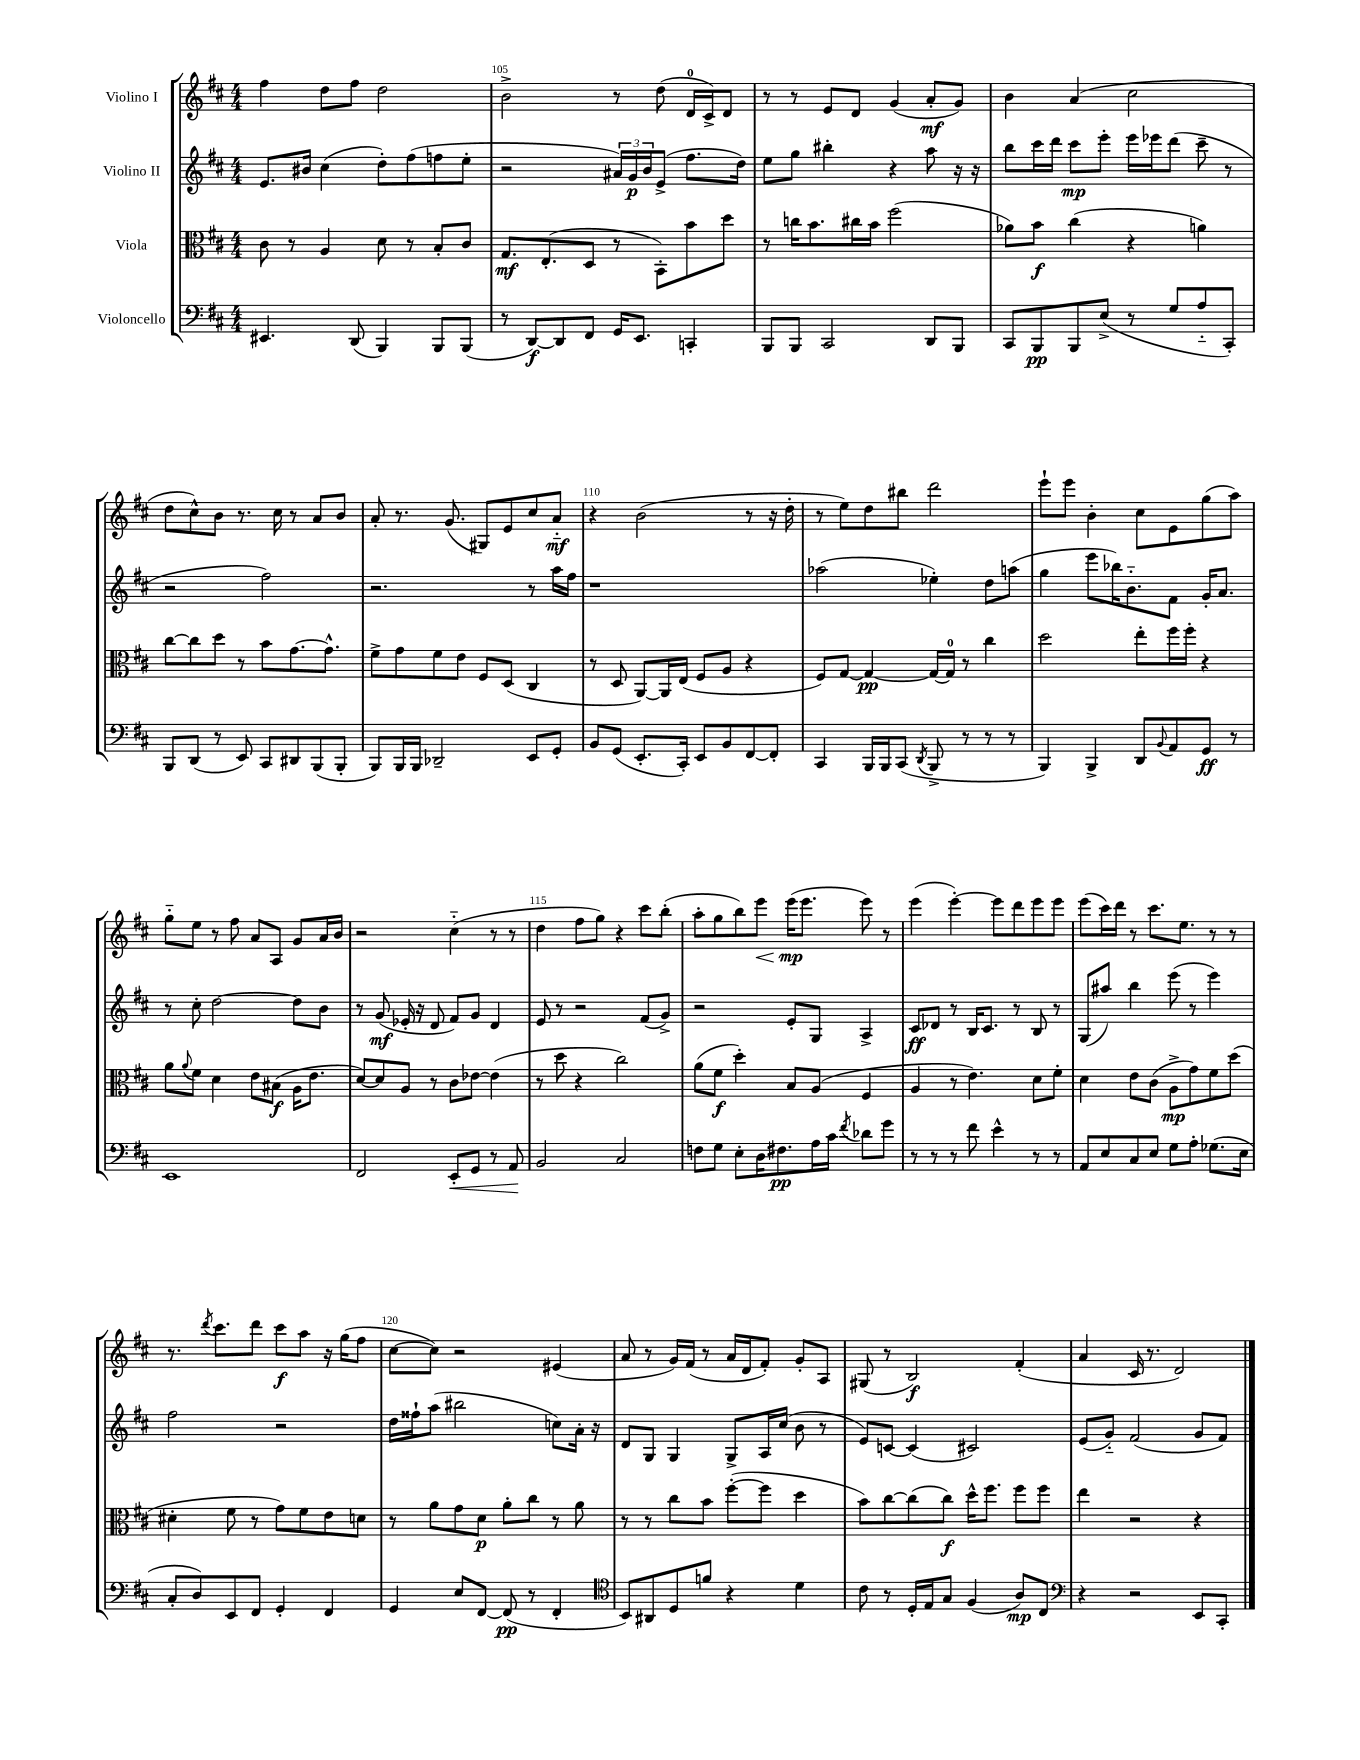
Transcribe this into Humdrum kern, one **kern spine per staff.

**kern	**dynam	**kern	**dynam	**kern	**dynam	**kern	**dynam
*part4	*part4	*part3	*part3	*part2	*part2	*part1	*part1
*staff4	*staff4	*staff3	*staff3	*staff2	*staff2	*staff1	*staff1
*I"Violoncello	*	*I"Viola	*	*I"Violino II	*	*I"Violino I	*
*clefF4	*	*clefC3	*	*clefG2	*	*clefG2	*
*k[f#c#]	*	*k[f#c#]	*	*k[f#c#]	*	*k[f#c#]	*
*M4/4	*	*M4/4	*	*M4/4	*	*M4/4	*
=104	=104	=104	=104	=104	=104	=104	=104
4.EE#X/	.	8c#\	.	8.e/L	.	4ff#\	.
.	.	8r	.	.	.	.	.
.	.	.	.	16b#X/Jk	.	.	.
.	.	4A/	.	(4cc#\	.	8dd\L	.
(8DD/	.	.	.	.	.	8ff#\J	.
4BBB/)	.	8d\	.	8dd'\L)	.	2dd\	.
.	.	8r	.	(8ff#\	.	.	.
8BBB/L	.	8B'/L	.	8ffn\	.	.	.
(8BBB/J	.	8c#/J	.	8ee'\J	.	.	.
=105	=105	=105	=105	=105	=105	=105	=105
8r	.	8.G/L	mf	2r	.	2b^\	.
[8DD/L)	f	.	.	.	.	.	.
.	.	(8.E'/	.	.	.	.	.
8DD/]	.	.	.	.	.	.	.
8FF#/J	.	8D/J	.	.	.	.	.
16GG/KL	.	8r	.	24a#X/LL)	.	8r	.
.	.	.	.	24g/	p	.	.
8.EE/J	.	.	.	.	.	.	.
.	.	.	.	24b/J	.	.	.
.	.	8BB'\L)	.	(8e^/J	.	(8dd\	.
4CCn'/	.	8b\	.	8.ff#\L	.	16d/LL	.
.	.	.	.	.	.	16c#^/J)	.
.	.	8dd\J	.	.	.	8d/J	.
.	.	.	.	16dd\Jk)	.	.	.
=106	=106	=106	=106	=106	=106	=106	=106
8BBB/L	.	8r	.	8ee\L	.	8r	.
8BBB/J	.	16ccn\KL	.	8gg\J	.	8r	.
.	.	8.b\	.	.	.	.	.
2CC#/	.	.	.	4bb#X'\	.	8e/L	.
.	.	16cc#X\L	.	.	.	8d/J	.
.	.	16b\JJ	.	.	.	.	.
.	.	(2ff#\	.	4r	.	(4g/	.
8DD/L	.	.	.	8aa\	.	8a'/L	mf
8BBB/J	.	.	.	16r	.	8g/J)	.
.	.	.	.	16r	.	.	.
=107	=107	=107	=107	=107	=107	=107	=107
8CC#/L	.	8a-X\L)	.	8bb\L	.	4b\	.
8BBB/	pp	8b\J	f	16ccc#\L	.	.	.
.	.	.	.	16ddd\JJ	.	.	.
8BBB/	.	(4cc#\	.	8ccc#\L	mp	(4a/	.
(8E^/J	.	.	.	8eee'\J	.	.	.
8r	.	4r	.	16eee\LL	.	2cc#\	.
.	.	.	.	16eee-X\J	.	.	.
8G/L	.	.	.	(8ddd\J	.	.	.
8A/	.	4an\)	.	8ccc#~\	.	.	.
8CC#'/J)	.	.	.	8r	.	.	.
!!LO:LB:g=z
=108	=108	=108	=108	=108	=108	=108	=108
8BBB/L	.	[8cc#\L	.	2r	.	8dd\L	.
(8DD/J	.	8cc#\]	.	.	.	8cc#^^\)	.
8r	.	8dd\J	.	.	.	8b\J	.
8EE/)	.	8r	.	.	.	8.r	.
8CC#/L	.	8b\L	.	2ff#\)	.	.	.
.	.	.	.	.	.	16cc#\	.
8DD#X/	.	[8.g\	.	.	.	8r	.
(8BBB/	.	.	.	.	.	8a/L	.
.	.	8.g^^\J]	.	.	.	.	.
8BBB'/J	.	.	.	.	.	8b/J	.
=109	=109	=109	=109	=109	=109	=109	=109
8BBB/L)	.	8f#^\L	.	2.r	.	8a'/	.
16BBB/L	.	8g\	.	.	.	8.r	.
16BBB/JJ	.	.	.	.	.	.	.
2DD-X~/	.	8f#\	.	.	.	.	.
.	.	.	.	.	.	(8.g/	.
.	.	8e\J	.	.	.	.	.
.	.	8F#/L	.	.	.	8G#X/L)	.
.	.	(8D/J	.	.	.	8e/	.
8EE/L	.	4C#/	.	8r	.	8cc#/	.
8GG'/J	.	.	.	16aa\LL	.	8a/J	mf
.	.	.	.	16ff#\JJ	.	.	.
=110	=110	=110	=110	=110	=110	=110	=110
8BB/L	.	8r	.	1r	.	4r	.
(8GG/J	.	8D/	.	.	.	.	.
8.EE'/L	.	[8AA/L)	.	.	.	(2b\	.
.	.	16AA/L]	.	.	.	.	.
16CC#'/Jk)	.	(16E/JJ	.	.	.	.	.
8EE/L	.	8F#/L	.	.	.	.	.
8BB/	.	8A/J	.	.	.	.	.
[8FF#/	.	4r	.	.	.	8r	.
8FF#'/J]	.	.	.	.	.	16r	.
.	.	.	.	.	.	16dd'\	.
=111	=111	=111	=111	=111	=111	=111	=111
4CC#/	.	8F#/L)	.	(2aa-X\	.	8r	.
.	.	[8G/J	.	.	.	8ee\L)	.
16BBB/LL	.	4G/_	pp	.	.	8dd\	.
16BBB/J	.	.	.	.	.	.	.
(8CC#/J	.	.	.	.	.	8bb#X\J	.
8qDD/	.	.	.	.	.	.	.
8BBB^/	.	16G/LL_	.	4ee-X'\)	.	2ddd\	.
.	.	16G/JJ]	.	.	.	.	.
8r	.	8r	.	.	.	.	.
8r	.	4cc#\	.	8dd\L	.	.	.
8r	.	.	.	(8aan\J	.	.	.
=112	=112	=112	=112	=112	=112	=112	=112
4BBB/)	.	2dd\	.	4gg\	.	8eee`\L	.
.	.	.	.	.	.	8eee\J	.
4BBB^/	.	.	.	8eee\L	.	4b'\	.
.	.	.	.	16bb-X\K)	.	.	.
.	.	.	.	8.b\	.	.	.
8DD/L	.	8ee'\L	.	.	.	8cc#\L	.
8qqBB/	.	.	.	.	.	.	.
8AA/	.	16ff#\L	.	8f#\J	.	8e\	.
.	.	16ff#'\JJ	.	.	.	.	.
8GG/J	ff	4r	.	16g'/KL	.	(8gg\	.
.	.	.	.	8.a/J	.	.	.
8r	.	.	.	.	.	8aa\J)	.
!!LO:LB:g=z
=113	=113	=113	=113	=113	=113	=113	=113
1EE	.	8a\L	.	8r	.	8gg\L	.
.	.	8qqa/	.	.	.	.	.
.	.	8f#\J	.	8cc#'\	.	8ee\J	.
.	.	4d\	.	[2dd\	.	8r	.
.	.	.	.	.	.	8ff#\	.
.	.	8e\L	.	.	.	8a/L	.
.	.	(8B#X\J	f	.	.	8A/J	.
.	.	16A\KL	.	8dd\L]	.	8g/L	.
.	.	8.e\J	.	.	.	.	.
.	.	.	.	8b\J	.	16a/L	.
.	.	.	.	.	.	16b/JJ	.
=114	=114	=114	=114	=114	=114	=114	=114
2FF#/	.	[8d/L)	.	8r	.	2r	.
.	.	8d/]	.	(8g/	mf	.	.
.	.	8A/J	.	16e-X'/	.	.	.
.	.	.	.	16r	.	.	.
.	.	8r	.	8d/	.	.	.
!	!LO:HP:b	!	!	!	!	!	!
8EE'/L	<	8c#\L	.	8f#/L)	.	(4cc#\	.
8GG/J	.	[8e-X\J	.	8g/J	.	.	.
8r	.	(4e-\]	.	4d/	.	8r	.
8AA/	.	.	.	.	.	8r	.
.	[	.	.	.	.	.	.
=115	=115	=115	=115	=115	=115	=115	=115
2BB/	.	8r	.	8e/	.	4dd\	.
.	.	8dd\	.	8r	.	.	.
.	.	4r	.	2r	.	8ff#\L	.
.	.	.	.	.	.	8gg\J)	.
2C#/	.	2cc#\)	.	.	.	4r	.
.	.	.	.	(8f#/L	.	8ccc#\L	.
.	.	.	.	8g^/J)	.	(8bb'\J	.
=116	=116	=116	=116	=116	=116	=116	=116
8Fn\L	.	(8a\L	.	2r	.	8aa'\L	.
8G\J	.	8f#\J	f	.	.	8gg\	.
8E'\L	.	4dd'\)	.	.	.	8bb\)	.
!	!	!	!	!	!	!	!LO:HP:b
16D\K	.	.	.	.	.	8eee\J	<
8.F#X\	pp	.	.	.	.	.	.
.	.	8B/L	.	8e'/L	.	(16eee\KL	mp
.	.	.	.	.	.	8.eee\J	[
16A\L	.	(8A/J	.	8G/J	.	.	.
16c#\JJ	.	.	.	.	.	.	.
8qf#/	.	.	.	.	.	.	.
8d-X\L	.	4F#/	.	4A^/	.	8eee\)	.
8g\J	.	.	.	.	.	8r	.
=117	=117	=117	=117	=117	=117	=117	=117
8r	.	4A/	.	8c#/L	ff	(4eee\	.
8r	.	.	.	8d-X/J	.	.	.
8r	.	8r	.	8r	.	[4eee'\)	.
8f#\	.	4.e\)	.	16B/KL	.	.	.
.	.	.	.	8.c#/J	.	.	.
4e^^\	.	.	.	.	.	8eee\L]	.
.	.	.	.	8r	.	8ddd\	.
8r	.	8d\L	.	8B/	.	8eee\	.
8r	.	8f#'\J	.	8r	.	8eee\J	.
=118	=118	=118	=118	=118	=118	=118	=118
8AA/L	.	4d\	.	(8G/L	.	(8eee\L	.
8E/	.	.	.	8aa#X/J)	.	16ccc#\L)	.
.	.	.	.	.	.	16ddd\JJ	.
8C#/	.	8e\L	.	4bb\	.	8r	.
8E/J	.	(8c#\J	.	.	.	8.ccc#\L	.
8G\L	.	8A^\L	mp	(8eee\	.	.	.
.	.	.	.	.	.	8.ee\J	.
8A'\J	.	8g\)	.	8r	.	.	.
(8.G-X\L	.	8f#\	.	4eee\)	.	8r	.
.	.	(8dd\J	.	.	.	8r	.
16E\Jk	.	.	.	.	.	.	.
!!LO:LB:g=z
=119	=119	=119	=119	=119	=119	=119	=119
8C#'/L	.	4d#X'\	.	2ff#\	.	8.r	.
8D/)	.	.	.	.	.	.	.
.	.	.	.	.	.	8qddd/	.
.	.	.	.	.	.	8.ccc#\L	.
8EE/	.	8f#\	.	.	.	.	.
8FF#/J	.	8r	.	.	.	8ddd\J	.
4GG'/	.	8g\L)	.	2r	.	8ccc#\L	f
.	.	8f#\	.	.	.	8aa\J	.
4FF#/	.	8e\	.	.	.	16r	.
.	.	.	.	.	.	(16gg\KL	.
.	.	8dn\J	.	.	.	8ff#\J	.
=120	=120	=120	=120	=120	=120	=120	=120
4GG/	.	8r	.	16dd\LL	.	[8cc#\L	.
.	.	.	.	16ff##X`\J	.	.	.
.	.	8a\L	.	(8aa\J	.	8cc#\J])	.
8E/L	.	8g\	.	2bb#X\	.	2r	.
[8FF#/J	.	8d\J	p	.	.	.	.
(8FF#/]	pp	8a'\L	.	.	.	.	.
8r	.	8cc#\J	.	.	.	.	.
4FF#'/	.	8r	.	8ccn\L)	.	(4e#X/	.
.	.	8a\	.	16a'\Jk	.	.	.
.	.	.	.	16r	.	.	.
=121	=121	=121	=121	=121	=121	=121	=121
*clefC4	*	*	*	*	*	*	*
8BB/L)	.	8r	.	8d/L	.	8a/	.
8AA#X/	.	8r	.	8G/J	.	8r	.
8D/	.	8cc#\L	.	4G/	.	16g/LL)	.
.	.	.	.	.	.	(16f#/JJ	.
8fn/J	.	8b\J	.	.	.	8r	.
4r	.	([8ff#'\L	.	8G^/L	.	16a/LL	.
.	.	.	.	.	.	16d/J	.
.	.	8ff#\J]	.	16A/L	.	8f#'/J)	.
.	.	.	.	(16cc#/JJ	.	.	.
4d\	.	4dd\	.	8b\	.	8g'/L	.
.	.	.	.	8r	.	8A/J	.
=122	=122	=122	=122	=122	=122	=122	=122
8c#\	.	8b\L)	.	8e/L)	.	(8G#X/	.
8r	.	[8cc#\	.	[8cn/J	.	8r	.
16D'/LL	.	(8cc#\]	.	(4c/]	.	2B/)	f
16E/J	.	.	.	.	.	.	.
8G/J	.	8cc#\J)	f	.	.	.	.
(4F#/	.	16dd^^\KL	.	2c#X/)	.	.	.
.	.	8.ff#\J	.	.	.	.	.
8A/L)	mp	8ff#\L	.	.	.	(4f#'/	.
8C#/J	.	8ff#\J	.	.	.	.	.
=123	=123	=123	=123	=123	=123	=123	=123
*clefF4	*	*	*	*	*	*	*
4r	.	4ee\	.	(8e/L	.	4a/	.
.	.	.	.	8g/J)	.	.	.
2r	.	2r	.	(2f#/	.	16c#/	.
.	.	.	.	.	.	8.r	.
.	.	.	.	.	.	2d/)	.
8EE/L	.	4r	.	8g/L	.	.	.
8CC#'/J	.	.	.	8f#/J)	.	.	.
==	==	==	==	==	==	==	==
*-	*-	*-	*-	*-	*-	*-	*-
